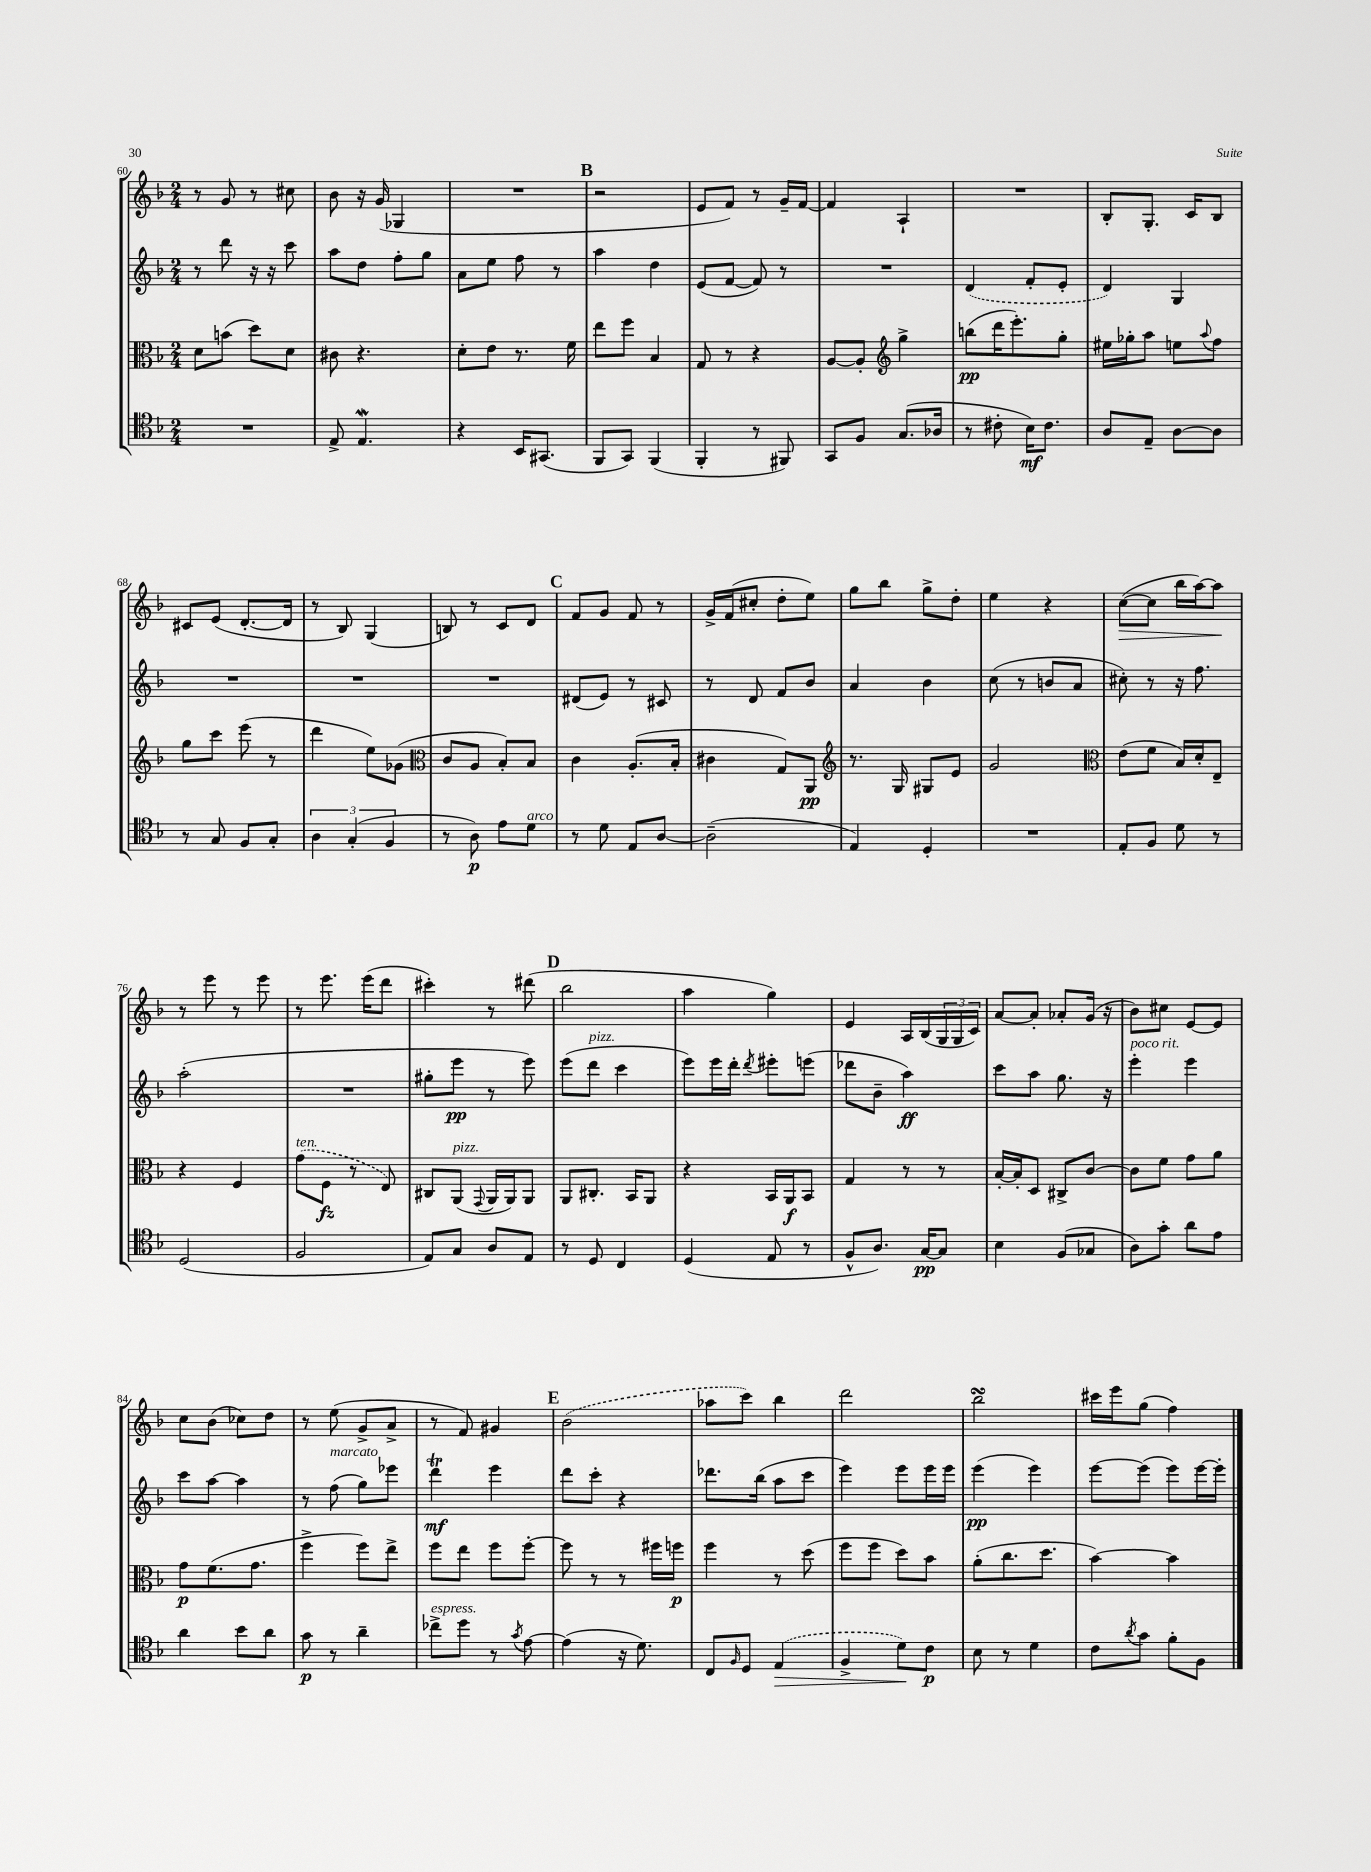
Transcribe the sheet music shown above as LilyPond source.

<<
\new StaffGroup <<
\new Staff = "s0" {
    \clef treble \key f \major \numericTimeSignature \time 2/4
    r8 g'8 r8 cis''8 |
    bes'8 r16 g'16( ges4 |
    R2 |
    \mark \markup { \bold "B" } r2 |
    e'8 f'8) r8 g'16-- f'16~ |
    f'4 a4-! |
    R2 |
    bes8-. g8.-. c'16 bes8 |
    cis'8 e'8( d'8.~-. d'16 |
    r8 bes8) g4( |
    b8) r8 c'8 d'8 |
    \mark \markup { \bold "C" } f'8 g'8 f'8 r8 |
    g'16-> f'16( cis''8-. d''8-. e''8) |
    g''8 bes''8 g''8-> d''8-. |
    e''4 r4 |
    c''8~\>( c''8 bes''16 a''16~) a''8\! |
    r8 e'''8 r8 e'''8 |
    r8 e'''8. e'''16( d'''8 |
    cis'''4-.) r8 dis'''8( |
    \mark \markup { \bold "D" } bes''2 |
    a''4 g''4) |
    e'4 a16 bes16( \tuplet 3/2 { g16 g16 c'16) } |
    a'8~ a'8-. aes'8-. g'16( r16 |
    bes'8) cis''8 e'8~ e'8 |
    c''8 bes'8( ces''8) d''8 |
    r8 e''8( g'8-> a'8-> |
    r8 f'8) gis'4 |
    \mark \markup { \bold "E" } \once \slurDashed bes'2( |
    aes''8 c'''8) bes''4 |
    d'''2 |
    bes''2\turn |
    cis'''16 e'''16 g''8( f''4) \bar "|." |
}
\new Staff = "s1" {
    \clef treble \key f \major \numericTimeSignature \time 2/4
    r8 d'''8 r16 r16 c'''8 |
    a''8 d''8 f''8-. g''8 |
    a'8 e''8 f''8 r8 |
    \mark \markup { \bold "B" } a''4 d''4 |
    e'8( f'8~ f'8) r8 |
    R2 |
    \once \slurDashed d'4( f'8-. e'8-. |
    d'4) g4 |
    R2 |
    R2 |
    R2 |
    \mark \markup { \bold "C" } dis'8( e'8) r8 cis'8 |
    r8 d'8 f'8 bes'8 |
    a'4 bes'4 |
    c''8( r8 b'8 a'8 |
    cis''8-.) r8 r16 f''8. |
    a''2-.( |
    R2 |
    gis''8-. e'''8\pp r8 e'''8) |
    \mark \markup { \bold "D" } e'''8( d'''8^\markup { \italic "pizz." } c'''4 |
    e'''8) e'''16 d'''16-. \acciaccatura { d'''8 } eis'''8-. e'''8( |
    des'''8 bes'8-- a''4\ff) |
    c'''8 a''8 g''8. r16 |
    e'''4-.^\markup { \italic "poco rit." } e'''4 |
    c'''8 a''8~ a''4 |
    r8 f''8^\markup { \italic "marcato" }( g''8) ees'''8 |
    d'''4\trill\mf e'''4 |
    \mark \markup { \bold "E" } d'''8 c'''8-. r4 |
    des'''8. bes''16( a''8 c'''8 |
    e'''4) e'''8 e'''16 e'''16 |
    e'''4\pp( e'''4) |
    e'''8~ e'''8( e'''8) e'''16~ e'''16-. \bar "|." |
}
\new Staff = "s2" {
    \clef alto \key f \major \numericTimeSignature \time 2/4
    d'8 b'8( d''8) d'8 |
    cis'8 r4. |
    d'8-. e'8 r8. f'16 |
    \mark \markup { \bold "B" } e''8 f''8 bes4 |
    g8 r8 r4 |
    a8~ a8-. \clef treble g''4-> |
    b''8\pp( d'''16 e'''8.-.) g''8-. |
    eis''16 ges''16-. a''8 e''8 \appoggiatura { a''8 } f''8 |
    g''8 c'''8 e'''8( r8 |
    d'''4 e''8) ges'8( |
    \clef alto c'8 a8 bes8-.) bes8 |
    \mark \markup { \bold "C" } c'4 a8.-.( bes16-. |
    cis'4 g8) a,8\pp |
    \clef treble r8. g16 gis8 e'8 |
    g'2 |
    \clef alto e'8( f'8 bes16) d'16-. e8-- |
    r4 f4 |
    \once \slurDashed g'8^\markup { \italic "ten." }( f8\fz r8 e8) |
    cis8 a,8^\markup { \italic "pizz." }( \appoggiatura { g,8 } a,16 a,16) a,8 |
    \mark \markup { \bold "D" } a,8 cis8.-. bes,16 a,8 |
    r4 bes,16 a,16\f bes,8 |
    g4 r8 r8 |
    bes16~-. bes16-. d8 cis8-> c'8~ |
    c'8 f'8 g'8 a'8 |
    g'8\p f'8.( g'8. |
    f''4-> f''8) e''8-> |
    f''8 e''8 f''8 f''8~-. |
    \mark \markup { \bold "E" } f''8 r8 r8 fis''16 f''16\p |
    f''4 r8 d''8( |
    f''8 f''8 d''8) bes'8 |
    a'8-.( c''8. d''8. |
    bes'4~) bes'4 \bar "|." |
}
\new Staff = "s3" {
    \clef tenor \key f \major \numericTimeSignature \time 2/4
    R2 |
    e8-> e4.\mordent |
    r4 bes,16 gis,8.( |
    \mark \markup { \bold "B" } f,8 g,8) f,4( |
    f,4-. r8 fis,8) |
    g,8 f8 g8.( aes16 |
    r8 cis'8-. bes16\mf) cis'8. |
    a8 e8-- a8~ a8 |
    r8 g8 f8 g8-. |
    \tuplet 3/2 { a4 g4-.( f4 } |
    r8 a8\p) e'8 d'8^\markup { \italic "arco" } |
    \mark \markup { \bold "C" } r8 d'8 e8 a8~ |
    a2--( |
    e4) d4-. |
    R2 |
    e8-. f8 d'8 r8 |
    d2( |
    f2 |
    e8) g8 a8 e8 |
    \mark \markup { \bold "D" } r8 d8 c4 |
    d4( e8 r8 |
    f8-^ a8.) g16~\pp g8 |
    bes4 f8( ges8 |
    a8) g'8-. a'8 e'8 |
    a'4 bes'8 a'8 |
    g'8\p r8 a'4-- |
    ces''8->^\markup { \italic "espress." } d''8 r8 \acciaccatura { g'8 } e'8~ |
    \mark \markup { \bold "E" } e'4( r16 d'8.) |
    c8 \grace { f16 } d8 \once \slurDashed e4\>( |
    f4-> d'8\!) c'8\p |
    bes8 r8 d'4 |
    c'8 \acciaccatura { a'8 } g'8 f'8-. f8 \bar "|." |
}
>>
>>
\layout { \context { \Score currentBarNumber = #60 } }
